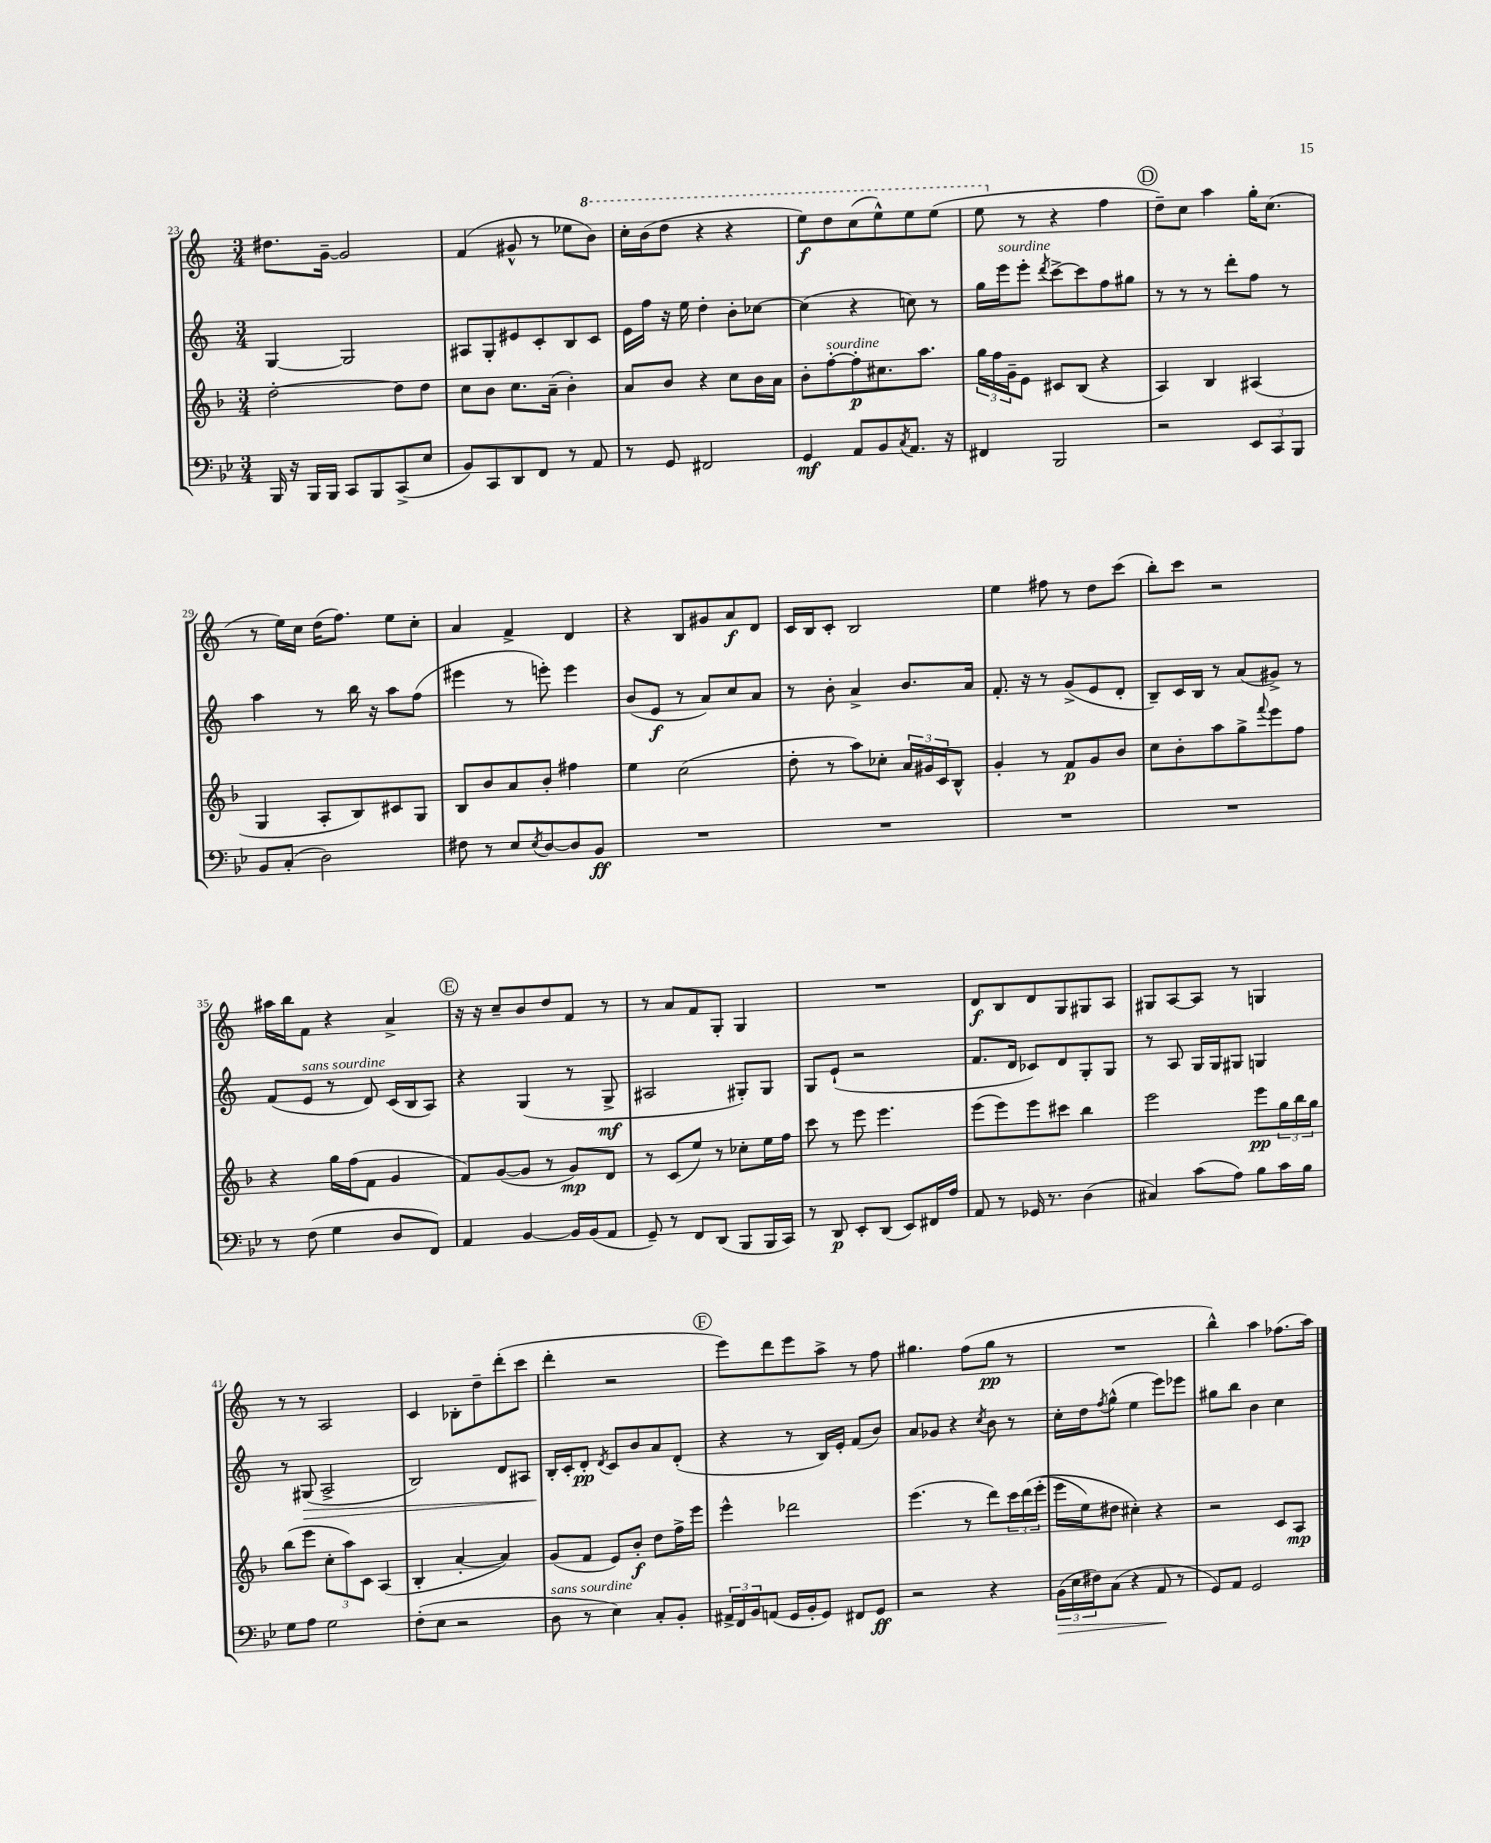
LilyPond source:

<<
\new StaffGroup <<
\new Staff = "s0" {
    \clef treble \key c \major \numericTimeSignature \time 3/4
    dis''8. g'16~-- g'2 |
    f'4( gis'8-^ r8 ees''8 \ottava #1 b''8) |
    c'''16-. b''16( d'''8 r4 r4 |
    e'''8\f) d'''8 c'''8( e'''8-^) e'''8 e'''8( |
    e'''8 \ottava #0 r8 r4 f''4 |
    \mark \markup { \circle "D" } d''8--) c''8 a''4 g''16-. c''8.( |
    r8 e''16) c''16 d''16( f''8.) e''8 c''8-. |
    a'4 f'4-> d'4 |
    r4 b8 gis'8 a'8\f d'8 |
    c'16 b16 c'8-. b2 |
    e''4 fis''8 r8 d''8 c'''8( |
    b''8-.) c'''8 r2 |
    ais''16 b''16 f'8 r4 a'4-> |
    \mark \markup { \circle "E" } r16 r16 c''8-- b'8 d''8 f'8 r8 |
    r8 a'8 f'8 g8-. g4 |
    R2. |
    d'8\f b8 d'8 g8 gis8 a8 |
    gis8 a8~ a8 r8 g4 |
    r8 r8 a2 |
    c'4 bes8-. d''8-- d'''8-.( c'''8 |
    d'''4-. r2 |
    \mark \markup { \circle "F" } e'''8) d'''8 e'''8 a''8-> r8 f''8 |
    gis''4. f''8( gis''8\pp r8 |
    R2. |
    b''4-^) a''4 fes''8.( a''16) \bar "|." |
}
\new Staff = "s1" {
    \clef treble \key c \major \numericTimeSignature \time 3/4
    g4~ g2 |
    ais8 g8-. eis'8 c'8-. b8 c'8 |
    e'16 f''16 r16 e''16 d''4-. b'8-. ces''8~ |
    ces''4( r4 c''8) r8 |
    g''16 e'''16^\markup { \italic "sourdine" } e'''8-. \acciaccatura { d'''8 } c'''8~-> c'''8 f''8 gis''8 |
    \mark \markup { \circle "D" } r8 r8 r8 d'''8-. f''8 r8 |
    a''4 r8 b''16 r16 a''8 f''8( |
    eis'''4 r8 e'''8-.) e'''4 |
    b'8( e'8\f r8 a'8) c''8 a'8 |
    r8 b'8-. a'4-> b'8. a'16 |
    f'8.-. r16 r8 g'8->( e'8 d'8-. |
    b8--) c'16 b16 r8 a'8( gis'8->) r8 |
    f'8( e'8^\markup { \italic "sans sourdine" } r8 d'8) c'16( b16 a8) |
    \mark \markup { \circle "E" } r4 g4( r8 g8->\mf |
    ais2 gis8-.) gis8 |
    g8 e'8-!( r2 |
    f'8. d'16 ces'8) d'8 g8-. g8 |
    r8 a8 g16 g16 gis8 g4 |
    r8 gis8\>( a2-> |
    b2) d'8 ais8 |
    b16-.\! c'16-. d'8-.\pp \acciaccatura { d'8 } c'8 b'8 a'8 d'8-.( |
    \mark \markup { \circle "F" } r4 r8 b16) e'16-. f'8( b'8) |
    a'8 ges'8 r4 \acciaccatura { c''8 } b'8 r8 |
    c''16-. d''16 \acciaccatura { f''8 } g''8-^( e''4 e'''8) ees'''8 |
    gis''8 b''8 b'4 c''4 \bar "|." |
}
\new Staff = "s2" {
    \clef treble \key f \major \numericTimeSignature \time 3/4
    d''2~-. d''8 d''8 |
    c''8 bes'8 c''8. a'16--( bes'4-.) |
    a'8 bes'8 r4 c''8 bes'16 a'16 |
    bes'8-. f''8~-.^\markup { \italic "sourdine" } f''8-.\p cis''8. a''8. |
    \tuplet 3/2 { g''16 f''16 g'16-- } e'8 cis'8 bes8( r4 |
    \mark \markup { \circle "D" } a4) bes4 ais4( |
    g4 a8-. bes8) cis'8 g8 |
    bes8 bes'8 a'8 bes'8-. fis''4 |
    e''4 c''2( |
    d''8-. r8 a''8) ces''8-. \tuplet 3/2 { a'16 gis'16 c'16 } bes8-^ |
    g'4-. r8 f'8\p g'8 bes'8 |
    c''8 bes'8-. a''8 g''8-> \appoggiatura { f'''8 } e'''8 f''8 |
    r4 g''16 f''16( f'8 g'4 |
    \mark \markup { \circle "E" } f'8) g'8~( g'8 r8 g'8\mp) d'8 |
    r8 c'8( e''8) r8 ces''8-. e''16 f''16 |
    c'''8 r8 e'''8 e'''4. |
    e'''8( e'''8) e'''8 cis'''8 bes''4 |
    e'''2 e'''8\pp \tuplet 3/2 { g''16 bes''16 g''16 } |
    bes''8( e'''8 \tuplet 3/2 { c''8-. a''8) c'8 } a4( |
    bes4-. a'4~-. a'4) |
    g'8( f'8 e'8) bes'8-.\f d''8 f''16-> e'''16 |
    \mark \markup { \circle "F" } e'''4-^ des'''2 |
    e'''4.( r8 d'''8) \tuplet 3/2 { c'''16 d'''16\( e'''16-.( } |
    e'''16 e''16) dis''8 cis''4-.\) r4 |
    r2 c'8 a8\mp \bar "|." |
}
\new Staff = "s3" {
    \clef bass \key bes \major \numericTimeSignature \time 3/4
    bes,,16 r16 bes,,16 bes,,16 c,8 bes,,8 c,8->( ees8 |
    bes,8) c,8 d,8 f,8 r8 a,8 |
    r8 g,8 fis,2 |
    g,4\mf a,8 bes,8 \acciaccatura { c8 } a,8. r16 |
    fis,4 bes,,2 |
    \mark \markup { \circle "D" } r2 \tuplet 3/2 { ees,8 c,8 bes,,8 } |
    bes,8 c8-.( d2) |
    fis8 r8 ees8 \acciaccatura { ees8 } d8~ d8 bes,8\ff |
    R2. |
    R2. |
    R2. |
    R2. |
    r8 f8( g4 d8 f,8) |
    \mark \markup { \circle "E" } a,4 bes,4~ bes,16 bes,16( a,8 |
    g,8--) r8 f,8 d,8( bes,,8 bes,,16 c,16) |
    r8 d,8\p ees,8-. d,8( ees,8) fis,16 a16 |
    a,8 r8 ges,16 r8. d4( |
    cis4) c'8( a8) bes8 c'16 bes16 |
    g8 a8 g2 |
    f8-.( ees8 r2 |
    d8^\markup { \italic "sans sourdine" } r8 ees4) c8-. bes,8-. |
    \mark \markup { \circle "F" } \tuplet 3/2 { ais,16-> f,16 bes,16 } a,8( g,16 bes,16-. g,8) fis,8 g,8\ff |
    r2 r4 |
    \tuplet 3/2 { bes,16\>( ees16 fis16) } c8( r4 a,8\! r8 |
    g,8) a,8 g,2 \bar "|." |
}
>>
>>
\layout { \context { \Score currentBarNumber = #23 } }
